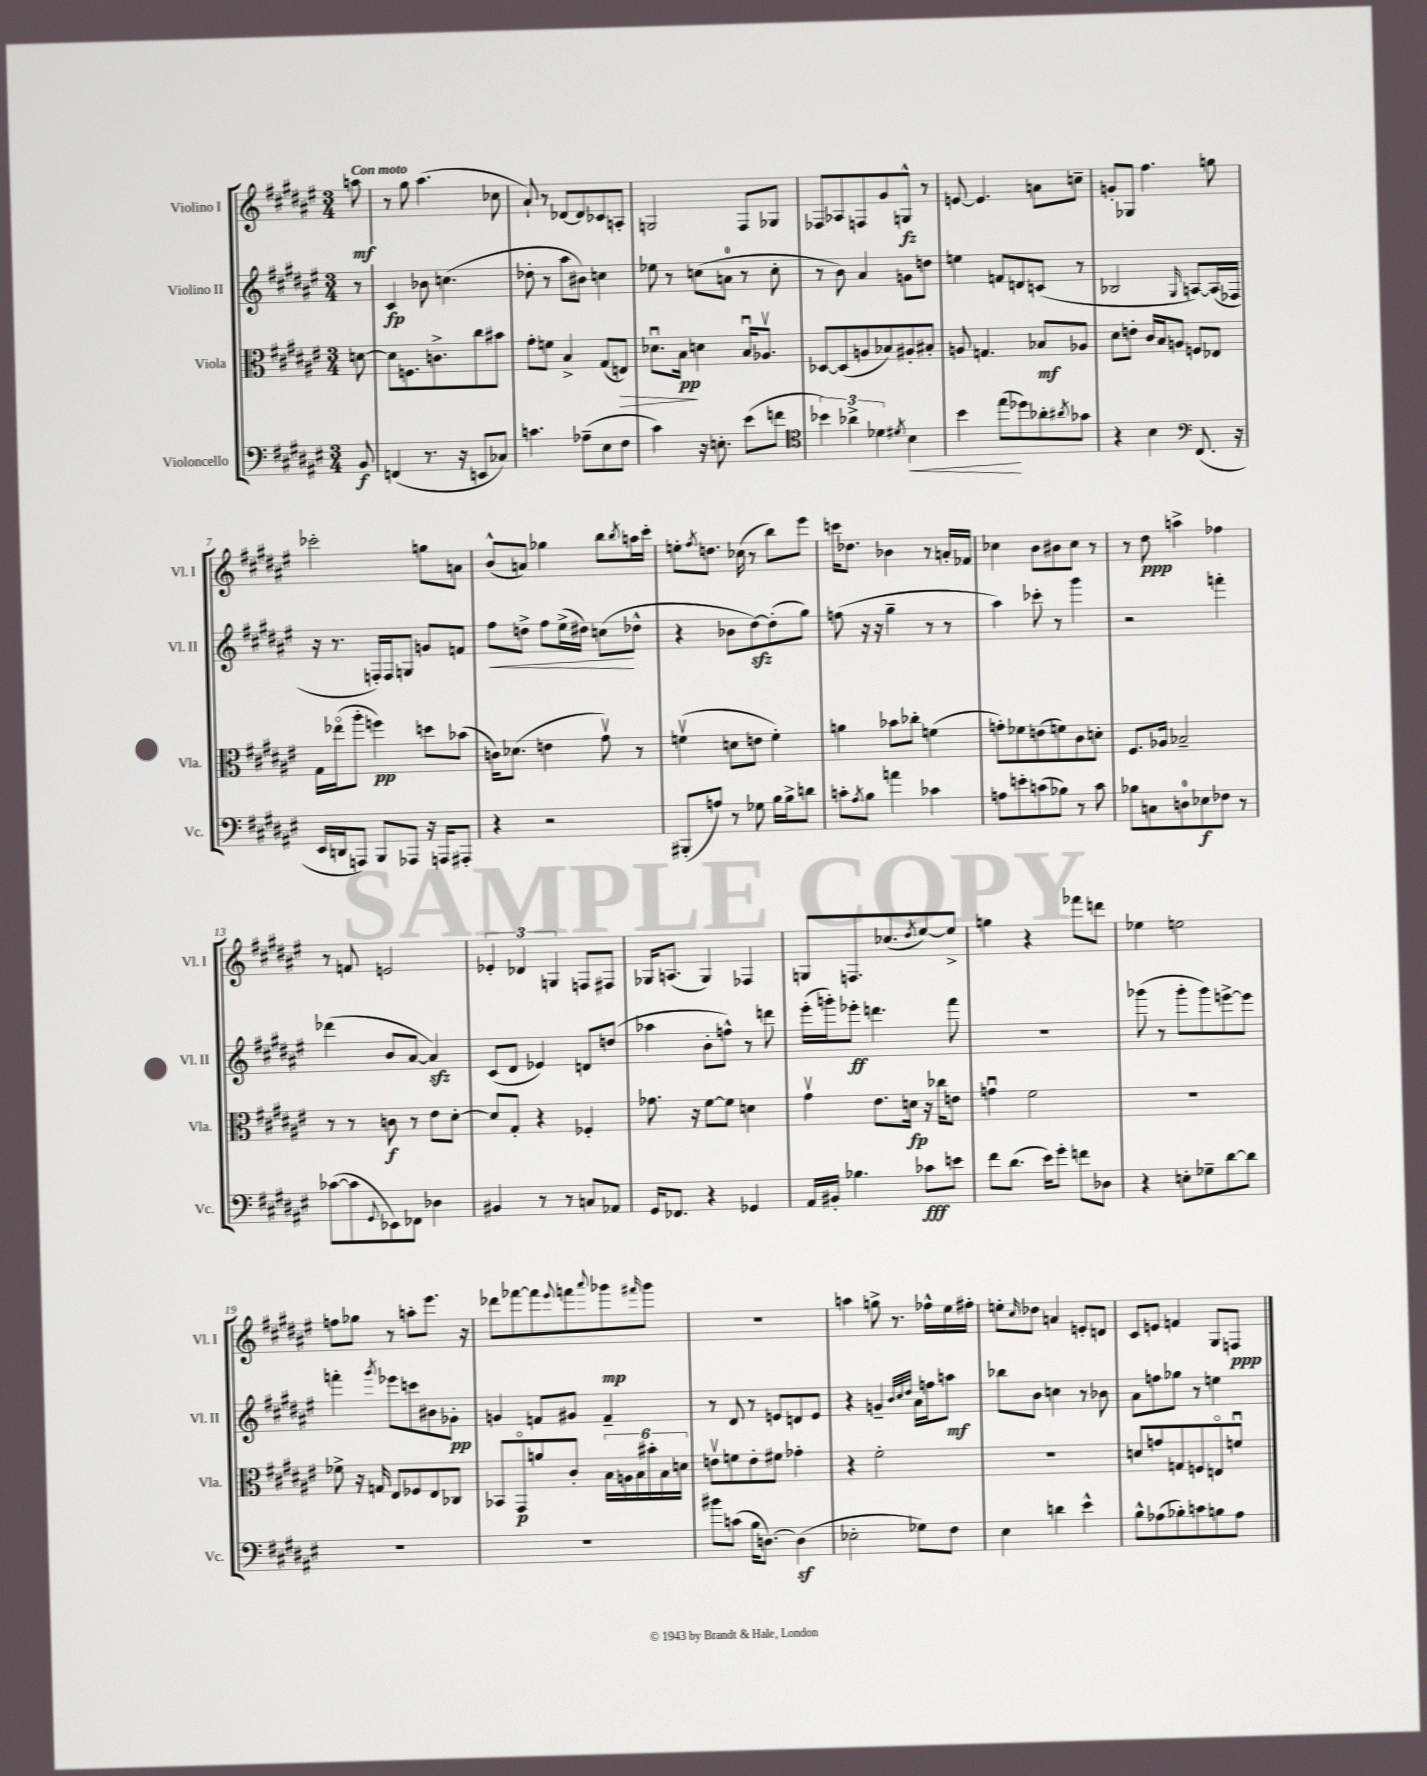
<<
\new StaffGroup <<
\new Staff = "s0" \with { instrumentName = "Violino I" shortInstrumentName = "Vl. I" } {
    \clef treble \key fis \major \numericTimeSignature \time 3/4 \partial 8 \tempo "Con moto"
    a''8\mf |
    r8 gis''8 ais''4.( ces''8 |
    ais'8-!) r8 des'8~ des'8 ces'8 a8-. |
    g2 fis8 ges8 |
    fes8 aes8 f8 gis'8 g8-^\fz r8 |
    e'8~ e'4. a'8 c''8-- |
    g'8-. ges8 fis''4. g''8 |
    ces'''2-. g''8 a'8 |
    b'8-^( a'8) ges''4 b''8 \acciaccatura { b''8 } a''16 cis'''16-. |
    e''8-. \acciaccatura { fis''8 } d''8. ces''16( r8 b''8) eis'''8 |
    c'''16 des''8. bes'4 r8 a'16-. fes'16 |
    ces''4 b'8 bis'8 ces''8 r8 |
    r8 dis''8\ppp a''4-> fes''4 |
    r8 f'8 e'2 |
    \tuplet 3/2 { ees'4-. des'4 g4 } f8 fis8 |
    ges16 a8.( ges4) fes4 |
    g8 f8. ces''8.( \acciaccatura { dis''8 } eis''8~) eis''8-> |
    g''4 r4 fes'''8 d'''8 |
    ees''4 e''2 |
    f''8 ges''8 r8 a''8-. eis'''8. r16 |
    des'''8 fes'''8~ fes'''8 \appoggiatura { eis'''8 } f'''8 \appoggiatura { ais'''8 } ges'''8\mp \grace { fis'''16 } ges'''8 |
    R2. |
    a''4 g''8-> r8. fes''16-^ eis''16 fis''16-. |
    e''8-. \grace { cis''16 } des''8 a'4 e'8-. d'8 |
    cis'8 e'8 f'4 gis8 f8\ppp \bar "|." |
}
\new Staff = "s1" \with { instrumentName = "Violino II" shortInstrumentName = "Vl. II" } {
    \clef treble \key fis \major \numericTimeSignature \time 3/4 \partial 8
    r8 |
    cis'4\fp bes'8 c''4.( |
    des''8-. r8 ais''8 bis'8) c''4 |
    ees''8 r8 c''8( a'8-0 r8 c''8-. |
    r8 b'8) ais'4 g'8 d''8 |
    e''4 f'8 d'8 c'8( r8 |
    bes2 \grace { gis16 } a8~) a16( fes16 |
    r16 r8. f16-.) f16 g8 g'8 f'8 |
    fis''8\< d''8-> fis''8 eis''16->( dis''16) c''8\!( des''8-^ |
    r4 bes'8 dis''8~\sfz) dis''8-.( gis''8) |
    f''8( r16 r16 gis''4-- r8 r8 |
    ais''4) ces'''8-. r8 gis'''4 |
    r2 f'''4-. |
    des'''4( b'8 ais'8~ ais'4\sfz) |
    cis'8( dis'8 ees'4) d'8 d''8( |
    aes''4 b'8-. f''8-^) r8 d'''8 |
    eis'''16-.( g'''16-.) ees'''8-.\ff d'''4. fis'''8 |
    R2. |
    ges'''8( r8 ges'''8-. ges'''8) e'''8~-> e'''8 |
    f'''4-. \acciaccatura { gis'''8 } ees'''8 c'''8 bis'8 ges'8-.\pp |
    g'4 f'8 gis'8 f'4-- |
    r8 dis'8 r8 e'8 d'8 e'8 |
    r4 g'4-- \grace { b'32 cis''32 dis''32 } ais'16 f''16 a''8\mf |
    bes''8 b'8 c''4 r8 bes'8 |
    ais'8 f''8 ges''8 r8 e''4 \bar "|." |
}
\new Staff = "s2" \with { instrumentName = "Viola" shortInstrumentName = "Vla." } {
    \clef alto \key fis \major \numericTimeSignature \time 3/4 \partial 8
    d'8~ |
    d'8 f8. c'8.-> cis''8 bis'8 |
    gis'8-. f'8 b4-> gis8( e8\>) |
    des'8.\downbow b16\pp\! d'4 b16\downbow aes8.\upbow |
    des8~ des8( a8 bes8) ais8-. bis8-. |
    a8 g4. bes8\mf aes8 |
    dis'8 e'8-. cis'16 b16 a8 f8 ees8 |
    gis16 ees''16\flageolet( ais''8-. f''4\pp) d''8 bes'8( |
    c'16) des'8.( e'4 gis'8\upbow) r8 |
    f'4\upbow( d'8 e'8 f'4-.) |
    a'4 bes'8 ces''8-. f'4( |
    g'8-.) fes'8 e'8( f'8) cis'8 d'8-. |
    fis8. aes16 bes2-- |
    r8 r8 c'8\f r8 eis'8 dis'8~-. |
    dis'8 gis8-. r4 fes4-. |
    ges'8. r16 fis'8~ fis'8 d'4 |
    gis'4\upbow eis'8. d'16\fp r16 ces''16 e'8 |
    g'4\downbow fis'2 |
    R2. |
    fes'8-> r16 g16 eis8 fes8 eis8 ces8 |
    bes,8 gis,8\flageolet\p a'8 cis'8-. \tuplet 6/4 { b16 a16 b16 bis'16-. b16 d'16 } |
    e'8\upbow f'8 e'8-. fis'8 ges'4-. |
    r4 fis'2-. |
    r2. |
    d'8 g'8 g8 f8 e8\flageolet f'8\downbow \bar "|." |
}
\new Staff = "s3" \with { instrumentName = "Violoncello" shortInstrumentName = "Vc." } {
    \clef bass \key fis \major \numericTimeSignature \time 3/4 \partial 8
    b,8\f |
    f,4( r8. r16 e,8 ces8) |
    c'4. aes8--( eis8 fis8 |
    cis'4) r16 e8.-. eis'8( f'8 |
    \clef tenor \tuplet 3/2 { bes'4) aes'4-> des'4 } \acciaccatura { dis'8 } b4\< |
    b'4 eis''8\!( des''8) aes'8-. \acciaccatura { ais'8 } ges'8 |
    r4 b4 \clef bass fis,8.( r16 |
    eis,16 d,16 a,,8) b,,8 aes,,8 r16 a,,16 ais,,8-. |
    r4 r2 |
    bis,,8-.( a8) r8 ges8 b16 b16-> d'8 |
    c'8-. \acciaccatura { ais8 } b8 a'4 ces'4 |
    a8 e'8-. c'8( bes8) r8 c'8 |
    bes8 c8 d8-0 ees8\f fes8 r8 |
    ces'8~( ces'8 \appoggiatura { gis,8 } ees,8) fes,8 des4 |
    bis,4 r8 r8 c8 aes,8 |
    gis,16 fes,8. r4 ges,4 |
    ais,16 bis,16-. bes4. ces'8\fff e'8 |
    fis'8 dis'8.( eis'16) gis'8-. f'8 des8 |
    r4 e8-. ges8-- dis'8~ dis'8 |
    R2. |
    R2. |
    bis'8 c'8( b16 d8.~) d4\sf( |
    ees2-. ges8) fis8 |
    eis4 d'4 eis'4-^ |
    b8-^ aes8( bes8-.) c'8 b8 aes8 \bar "|." |
}
>>
>>
